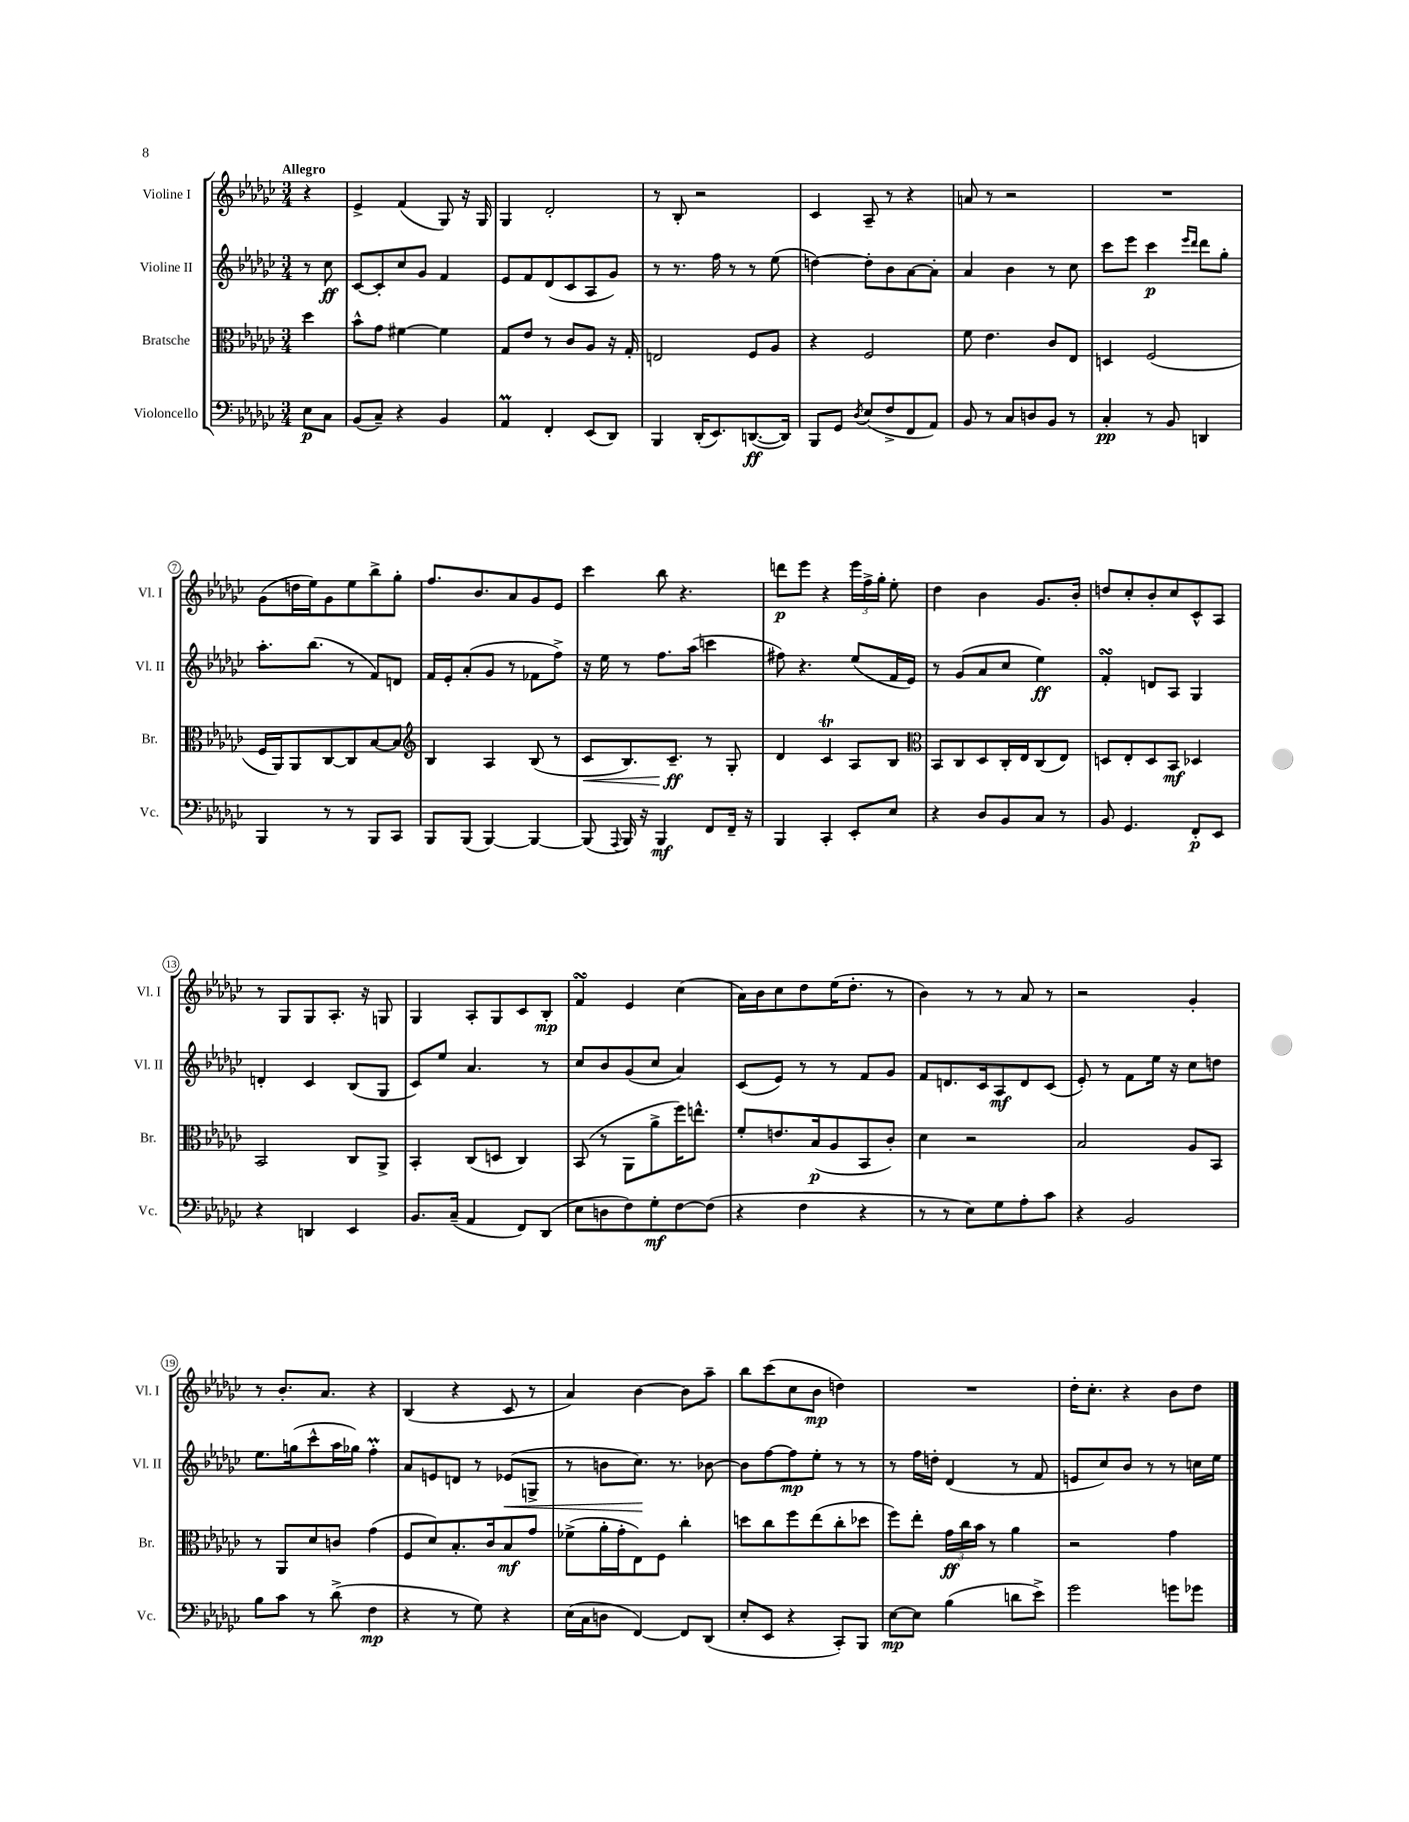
<<
\new StaffGroup <<
\new Staff = "s0" \with { instrumentName = "Violine I" shortInstrumentName = "Vl. I" } {
    \clef treble \key ges \major \numericTimeSignature \time 3/4 \partial 4 \tempo "Allegro"
    \autoBeamOff r4 |
    ees'4-> f'4( ges8) r16 ges16 |
    ges4 des'2-. |
    r8 bes8-. r2 |
    ces'4 aes8-- r8 r4 |
    a'8 r8 r2 |
    R2. |
    ges'8[( d''16 ees''16) ges'8 ees''8 bes''8-> ges''8]-. |
    f''8.[ bes'8. aes'8 ges'8 ees'8] |
    ces'''4 bes''8 r4. |
    d'''8[\p ees'''8] r4 \tuplet 3/2 { ees'''16[ f''16-> ges''16]-. } ees''8-. |
    des''4 bes'4 ges'8.[ bes'16]-. |
    d''8[ ces''8-. bes'8-. ces''8 ces'8-^ aes8] |
    r8 ges8[ ges8 aes8.]-. r16 g8 |
    ges4 aes8[-. ges8 ces'8 bes8]-.\mp |
    f'4\turn ees'4 ces''4( |
    aes'16[) bes'16 ces''8 des''8 ees''16( des''8.]-. r8 |
    bes'4) r8 r8 aes'8 r8 |
    r2 ges'4-. |
    r8 bes'8.[-. aes'8.] r4 |
    bes4( r4 ces'8 r8 |
    aes'4) bes'4~ bes'8[ aes''8]-- |
    bes''8[ ces'''8( ces''8 bes'8]\mp d''4) |
    R2. |
    des''16[-. ces''8.]-. r4 bes'8[ des''8] \bar "|." |
}
\new Staff = "s1" \with { instrumentName = "Violine II" shortInstrumentName = "Vl. II" } {
    \clef treble \key ges \major \numericTimeSignature \time 3/4 \partial 4
    \autoBeamOff r8 ces''8\ff |
    ces'8[~ ces'8-. ces''8 ges'8] f'4 |
    ees'8[ f'8 des'8( ces'8 aes8 ges'8]) |
    r8 r8. f''16 r8 r8 ees''8( |
    d''4~) d''8[-. bes'8 aes'8~ aes'8]-. |
    aes'4 bes'4 r8 ces''8 |
    ces'''8[ ees'''8] ces'''4\p \grace { ees'''16[ des'''16] } des'''8[ ges''8]-. |
    aes''8.[-. bes''8.]( r8 f'8[) d'8] |
    f'16[ ees'16-. aes'8-.( ges'8] r8 fes'8[ f''8]->) |
    r16 ees''16 r8 f''8.[ aes''16]( c'''4 |
    fis''8) r4. ees''8[( f'16 ees'16]) |
    r8 ges'8[( aes'8 ces''8] ees''4\ff) |
    f'4-.\turn d'8[ aes8] ges4 |
    d'4-. ces'4 bes8[( ges8] |
    ces'8[) ees''8] aes'4. r8 |
    ces''8[ bes'8 ges'8( ces''8] aes'4) |
    ces'8[( ees'8]) r8 r8 f'8[ ges'8] |
    f'8[ d'8. ces'16 aes8\mf d'8 ces'8]( |
    ees'8-.) r8 f'8[ ees''16] r16 ces''8[ d''8] |
    ees''8.[ g''16( ces'''8-^ aes''16 ges''16]) f''4-.\prall |
    aes'8[ e'8 d'8] r8 ees'8[\<( g8]-> |
    r8 b'8[ ces''8.]\!) r8. bes'8~ |
    bes'8[ f''8~ f''8\mp ees''8]-. r8 r8 |
    r8 f''16[ d''16]-. des'4( r8 f'8 |
    e'8[ ces''8) bes'8] r8 r8 c''16[ ees''16] \bar "|." |
}
\new Staff = "s2" \with { instrumentName = "Bratsche" shortInstrumentName = "Br." } {
    \clef alto \key ges \major \numericTimeSignature \time 3/4 \partial 4
    \autoBeamOff des''4 |
    bes'8[-^ ges'8] fis'4~ fis'4 |
    ges8[ ees'8] r8 ces'8[ aes8] r16 ges16-. |
    e2 f8[ aes8] |
    r4 f2 |
    f'8 ees'4. ces'8[ ees8] |
    d4 f2( |
    f16[ aes,16) aes,8 ces8~ ces8 bes8~ bes8] |
    \clef treble bes4 aes4 bes8( r8 |
    ces'8[\< bes8.) ces'8.]--\ff\! r8 ges8-. |
    des'4 ces'4\trill aes8[ bes8] |
    \clef alto bes,8[ ces8 des8 ces16-. ees16 ces8( ees8]) |
    d8[ ees8-. d8 bes,8]\mf des4 |
    bes,2 ces8[ aes,8]-> |
    bes,4-. ces8[( d8] ces4) |
    bes,8( r8 aes,8[ aes'8-> f''16) e''8.]-^ |
    f'8[-. e'8. bes16\p( aes8 bes,8 ces'8]-.) |
    des'4 r2 |
    bes2 aes8[ bes,8] |
    r8 aes,8[ des'8 c'8] ges'4( |
    f8[ des'8) bes8.-. ces'16 bes8\mf ges'8] |
    fes'8[->( aes'16-. ges'16-. ees8) f8] ces''4-. |
    d''8[ ces''8 f''8 ees''8( ces''8-. des''8] |
    f''8[) ees''8]-. \tuplet 3/2 { ges'16[\ff ces''16 bes'16] } r8 aes'4 |
    r2 ges'4 \bar "|." |
}
\new Staff = "s3" \with { instrumentName = "Violoncello" shortInstrumentName = "Vc." } {
    \clef bass \key ges \major \numericTimeSignature \time 3/4 \partial 4
    \autoBeamOff ees8[\p ces8] |
    bes,8[( ces8]--) r4 bes,4 |
    aes,4\prall f,4-. ees,8[( des,8]) |
    bes,,4 des,16[-.( ees,8.) d,8.~\ff( d,16]) |
    bes,,8[ ges,8] \acciaccatura { des8 } ees8[( f8-> f,8 aes,8]) |
    bes,8 r8 ces8[ d8 bes,8] r8 |
    ces4-.\pp r8 bes,8 d,4 |
    bes,,4 r8 r8 bes,,8[ ces,8] |
    bes,,8[ bes,,8]( bes,,4~) bes,,4~ |
    bes,,8( \appoggiatura { aes,,8 } bes,,16) r16 bes,,4\mf f,8[ f,16]-- r16 |
    bes,,4 ces,4-. ees,8[-. ees8] |
    r4 des8[ bes,8 ces8] r8 |
    bes,8 ges,4. f,8[-.\p ees,8] |
    r4 d,4 ees,4 |
    bes,8.[ ces16]--( aes,4 f,8[) des,8]( |
    ees8[ d8 f8) ges8-.\mf f8~ f8]( |
    r4 f4 r4 |
    r8 r8 ees8[) ges8 aes8-. ces'8] |
    r4 bes,2 |
    bes8[ ces'8] r8 des'8->( f4\mp |
    r4 r8 ges8) r4 |
    ees16[( ces16 d8] f,4~) f,8[ des,8]( |
    ees8[-. ees,8] r4 ces,8[-.) bes,,8] |
    ees8[~\mp ees8] bes4( d'8[ ees'8]->) |
    ges'2 g'8[ ges'8] \bar "|." |
}
>>
>>
\layout { \context { \Score \override BarNumber.stencil = #(make-stencil-circler 0.1 0.3 ly:text-interface::print) } }
